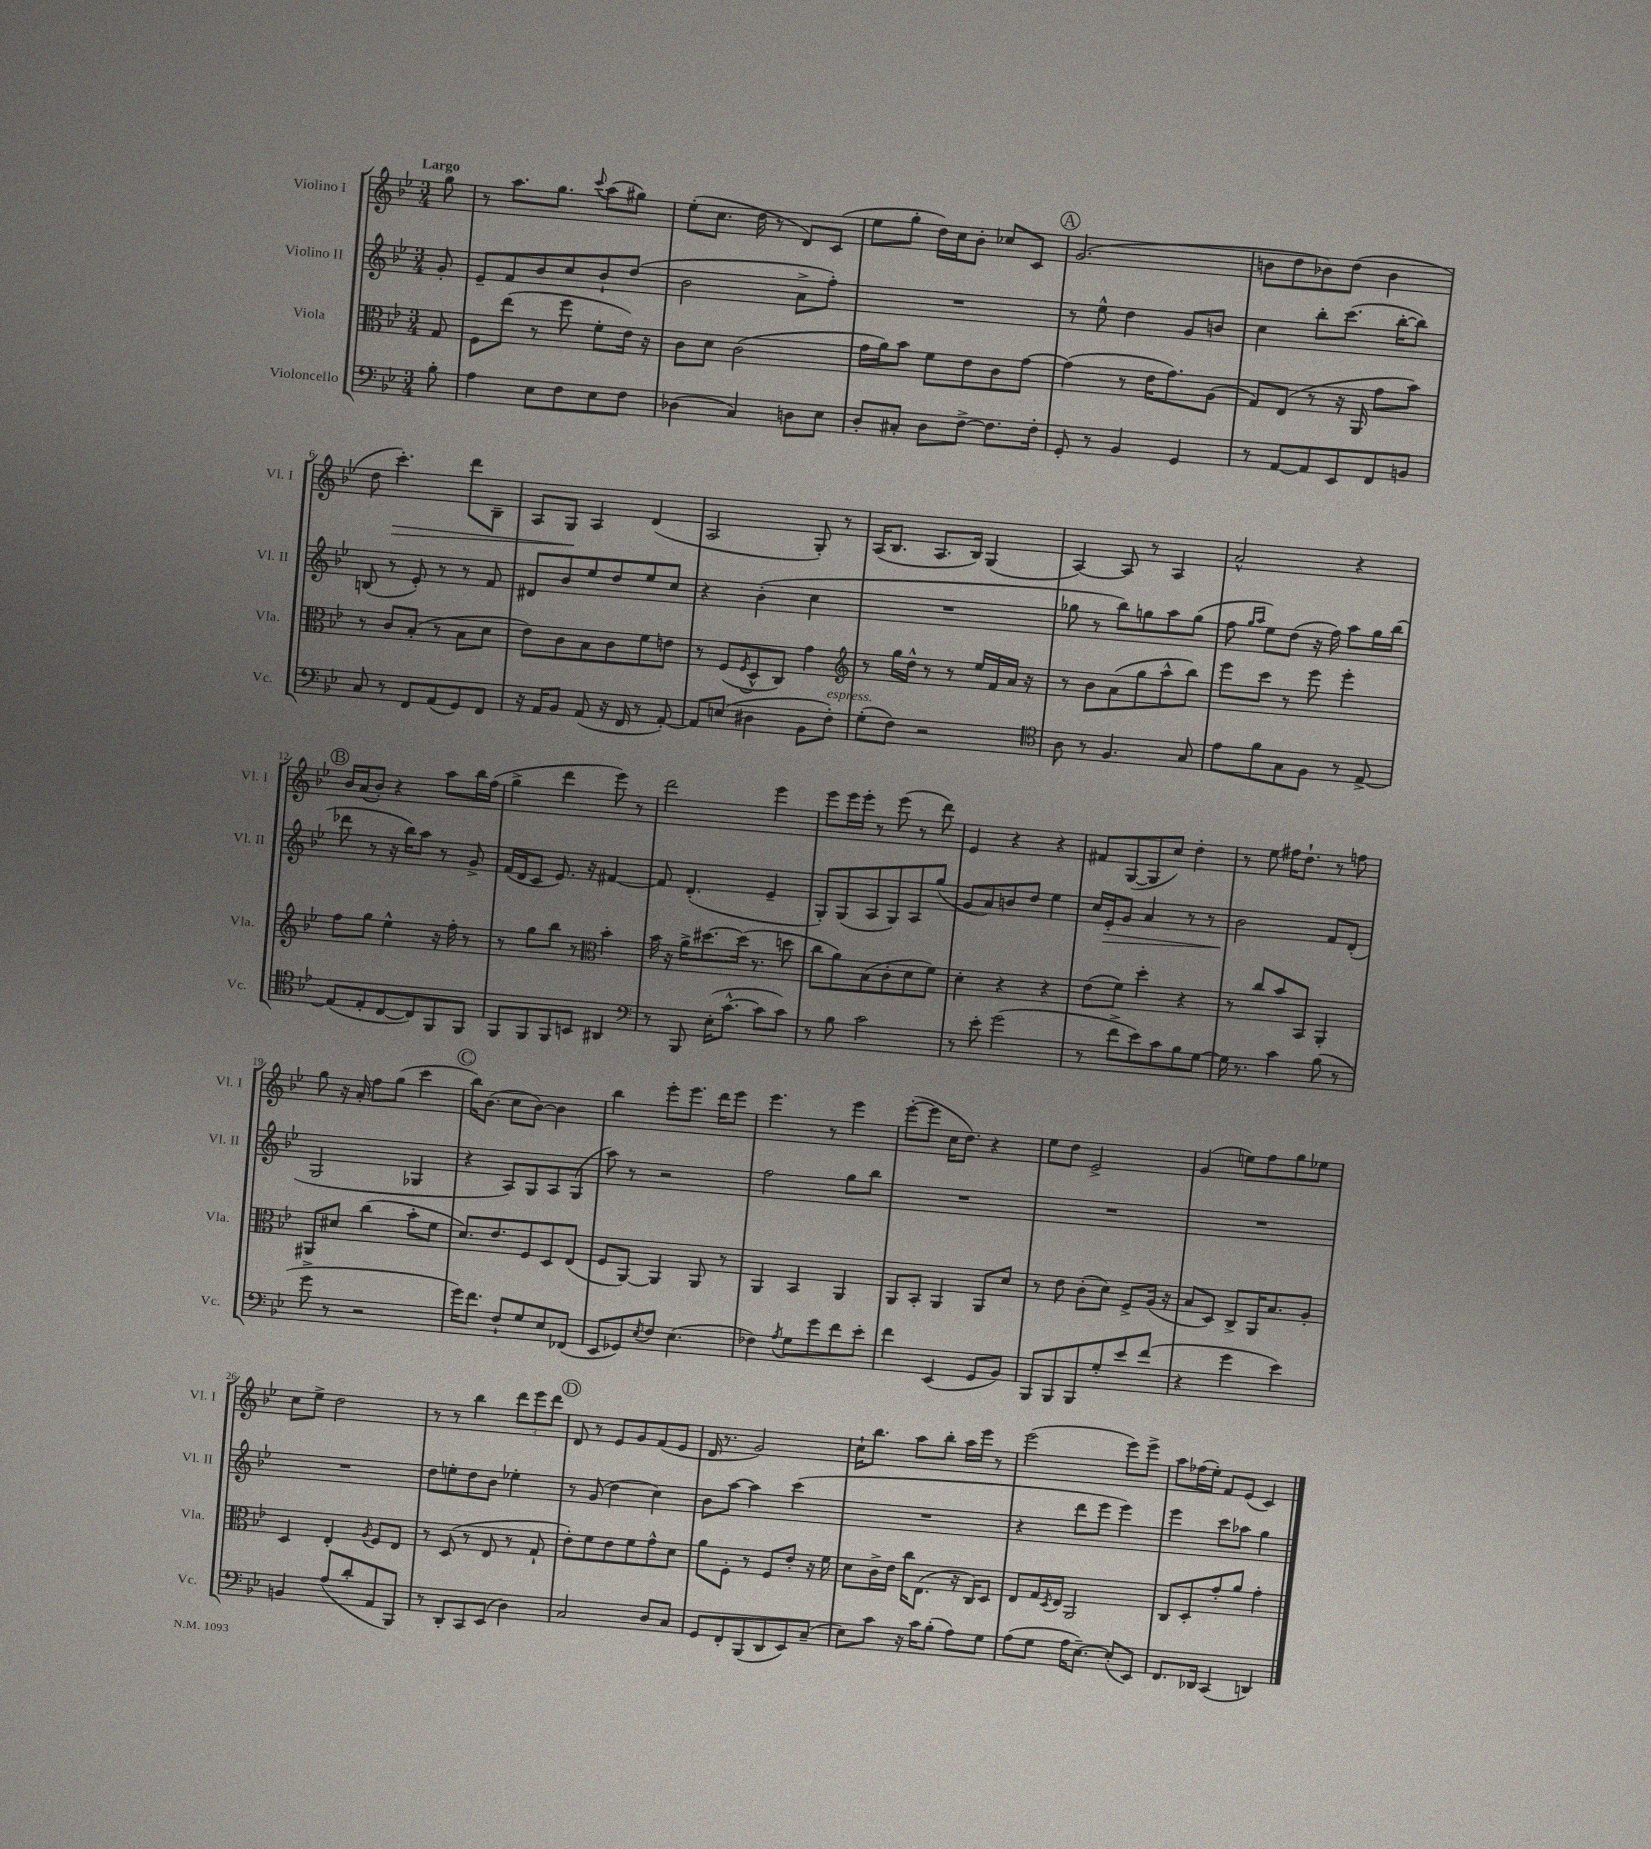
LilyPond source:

<<
\new StaffGroup <<
\new Staff = "s0" \with { instrumentName = "Violino I" shortInstrumentName = "Vl. I" } {
    \clef treble \key bes \major \numericTimeSignature \time 3/4 \partial 8 \tempo "Largo"
    g''8 |
    r8 a''8. g''8. \appoggiatura { c'''8 } a''8( gis''8) |
    ees''8-.( c''8. d''16 r8 d'8) c'8( |
    ees''8 g''8-. d''16) c''16 bes'8-. ces''8 c'8 |
    \mark \markup { \circle "A" } g'2.( |
    b'8 d''8 bes'8) d''8( bes'4 |
    d''8 c'''4.-.\>) d'''8 bes8-- |
    a8 g8\! a4 d'4( |
    a2 g8-.) r8 |
    a16( bes8. a8. bes16) g4( |
    a4~) a8 r8 a4 |
    a'2-^ r4 |
    \mark \markup { \circle "B" } bes'16 a'16( bes'8-.) r4 a''8 bes''16 f''16( |
    g''4-> d'''4 ees'''8) r8 |
    d'''2 ees'''4 |
    ees'''8 ees'''16 ees'''16-. r8 ees'''8( r8 d'''8) |
    ees'4 r4 r4 |
    fis'8 g8~( g8 c''8) d''4-. |
    r8 ees''8 fis''16 d''8.-! r8 f''8 |
    g''8 r16 a'16-. f''8 g''8( c'''4 |
    \mark \markup { \circle "C" } bes''16) bes'8.( c''8 bes'8~) bes'4 |
    bes''4 ees'''8-. ees'''8. d'''16 ees'''8 |
    ees'''4. r8 ees'''4 |
    ees'''8~-.( ees'''8 c''16 d''8.) r4 |
    ees''8 d''8 ees'2-> |
    g'4( e''8) f''8 g''8 ees''8 |
    c''8 ees''8-> d''2 |
    r8 r8 bes''4 \tuplet 3/2 { d'''8 ees'''8 d'''8 } |
    \mark \markup { \circle "D" } d'8 r8 ees'8 g'8 f'8( ees'8 |
    d'16 r8. g'2) |
    c''16-! bes''8. a''8 bes''8-. a''16 ees'''16 r8 |
    ees'''2( ees'''8) ees'''8-> |
    a''8 fes''16( ees''16-.) f'8 ees'8( c'4) \bar "|." |
}
\new Staff = "s1" \with { instrumentName = "Violino II" shortInstrumentName = "Vl. II" } {
    \clef treble \key bes \major \numericTimeSignature \time 3/4 \partial 8
    g'8-. |
    ees'8-- f'8 bes'8 c''8 bes'8-! d''8( |
    bes'2 a'8-> f''8-.) |
    R2. |
    \mark \markup { \circle "A" } r8 ees''8-^ d''4 g'8 b'8 |
    c''4 bes''8-. c'''8.( bes''16~-. bes''8) |
    b8( r8 ees'8-.) r8 r8 f'8 |
    dis'8 bes'8 ees''8 d''8 ees''8 c''8 |
    r4 bes'4-.( c''4 |
    R2. |
    ges''8 r8 bes''8) g''8 a''8 g''8( |
    f''8 \grace { g''16 a''16 } ees''8) d''8( r16 f''16) a''8 g''16 bes''16( |
    \mark \markup { \circle "B" } des'''8 r8 r16 bes''16) a''8 r8 g'8-> |
    f'16( d'16 c'8 ees'8.) r16 fis'4~ |
    fis'8 d'4.-.( ees'4-- |
    g8-.) g8( a8 g8) a8 g''8( |
    g'8 a'8) b'8 d''8 ees''4 |
    c''16 ees'16-.\> g'8 a'4 r8 r8 |
    bes'2\! f'8 d'8-.( |
    g2 ges4 |
    \mark \markup { \circle "C" } r4 a8) g8 a8 g8( |
    a''8) r8 r2 |
    f''2 g''8 bes''8 |
    R2. |
    R2. |
    R2. |
    R2. |
    d''8 e''8-. d''8 bes'8 ees''4-. |
    \mark \markup { \circle "D" } r8 g'8( d''4 c''4) |
    bes'8 a''8~ a''4 c'''4( |
    R2. |
    r4 d'''8 ees'''8 ees'''4) |
    ees'''4 c'''8 aes''8 g''4 \bar "|." |
}
\new Staff = "s2" \with { instrumentName = "Viola" shortInstrumentName = "Vla." } {
    \clef alto \key bes \major \numericTimeSignature \time 3/4 \partial 8
    g8 |
    f8 ees''8( r8 f''8 f'8-. ees'16) r16 |
    c'8 d'8 c'2( |
    g'16 a'16) bes'8 f'8 ees'8 c'8 g'8~ |
    \mark \markup { \circle "A" } g'4( r8 ees'16 g'8.) a8( |
    g8) ees8( r8 r16 a,16 g'8 bes'8) |
    r8 c'8 bes8-.( r8 bes8 d'8 |
    ees'8) c'8 bes8 c'8 f'8 e'8 |
    r8 f8( \acciaccatura { f8 } d8-^ c8) g'4 |
    \clef treble r8 g''16 d''16-^ r8 r8 ees''16 f'16 a'16 r16 |
    r8 bes'8 a'8( g''8 a''8-^ bes''8) |
    ees'''8 c'''8 r8 ees'''8 ees'''4-. |
    \mark \markup { \circle "B" } f''8 g''8 ees''4-^ r16 f''16-. r8 |
    r8 g''8 bes''8 r8 \clef alto bes'4-. |
    bes'16 r16 a'16-> dis''8.~ dis''16( r8. d''8 |
    c''8 a'8) bes8( c'8-. d'8 f'8) |
    d'4-. r4 r4 |
    ees'8( f'8) d''4-. r4 |
    r8 c''8 bes'8 bes,8 a,4-. |
    ais,8 dis'8 c''4( bes'8-. f'8 |
    \mark \markup { \circle "C" } d'8.) ees'8. f8 d8 ees8( |
    f8 a,8~) a,4 a,8 r8 |
    a,4 bes,4 a,4 |
    a,8 bes,8-. a,4 a,8 d'8 |
    r8 ees'8 c'8-.( d'8) f8-> a16( r16 |
    bes8 d8) c8-> a,16 bes8. a8-. |
    d4 ees4-. \acciaccatura { a8 } f8 ees8 |
    r8 d8( r8 ees8 r8 g8-! |
    \mark \markup { \circle "D" } ees'8-.) f'8 ees'8 f'8 g'8-^ d'8 |
    a'8 f8-. r8 f8 ees'8-. r16 f'16 |
    d'8 c'16-> ees'16 c''16 ees8.( r16 c16) d8 |
    ees8 g16 \acciaccatura { d8 } ees16 a,2 |
    c8 d8-. g'8-. a'8 g'4-. \bar "|." |
}
\new Staff = "s3" \with { instrumentName = "Violoncello" shortInstrumentName = "Vc." } {
    \clef bass \key bes \major \numericTimeSignature \time 3/4 \partial 8
    bes8-. |
    a4 ees8 f8 ees8 f8 |
    des4( c4) d8 ees8 |
    d8-. cis8-. d8 f8~-> f8. f16-. |
    \mark \markup { \circle "A" } g,8-. r8 bes,4 g,4 |
    r8 a,8~ a,8 ees,8 f,8 b,8 |
    c8 r8 f,8 a,8( g,8) f,8 |
    r16 a,16 bes,8 a,8( r16 f,16 r8 a,8~-.) |
    a,8 e8( dis4 bes,8 f8-.^\markup { \italic "espress." }) |
    g8-.( f8) r2 |
    \clef tenor a8 r8 f4. g8 |
    ees'8 f'8 g8 f8 r8 ees8~-> |
    \mark \markup { \circle "B" } ees8( ees8-. c8~ c8) f,8 f,8 |
    f,8 f,8 f,8 b,8 ais,4 |
    \clef bass r8 bes,,8 ees16-.( c'8.~-^ c'8 c'8) |
    r8 bes8 c'2 |
    r8 ees'8-. g'2( |
    r8 f'8-> ees'8) c'8 bes8 g8~ |
    g16 r8. c'4 bes8( r8 |
    g'8-> r8 r2 |
    \mark \markup { \circle "C" } g'16) f'8. f8-! g8 ees8 fes,8( |
    ees,8 ges,8) \acciaccatura { ees8 } f8 ees4.( |
    fes4) \acciaccatura { a8 } g8 g'8 f'8 ees'8-. |
    f'4 ees,4( g,8 bes,8) |
    bes,,8 bes,,8 bes,,8 g8-. ees'8 f'8( |
    r4 g'4 ees'4) |
    b,4 a8( d'8-. a,8 bes,,8) |
    r8 d,8-. c,8 ees,8( d4) |
    \mark \markup { \circle "D" } c2 d8 c8 |
    g,8 f,8-. bes,,8( d,8 ees,8) c8--( |
    ees8) c'8 r16 c'16 bes8-.( a8) g8 |
    a8( g8 a16 ees8.~--) ees8-.( ees,8) |
    f,8. des,16 c,4( d,4) \bar "|." |
}
>>
>>
